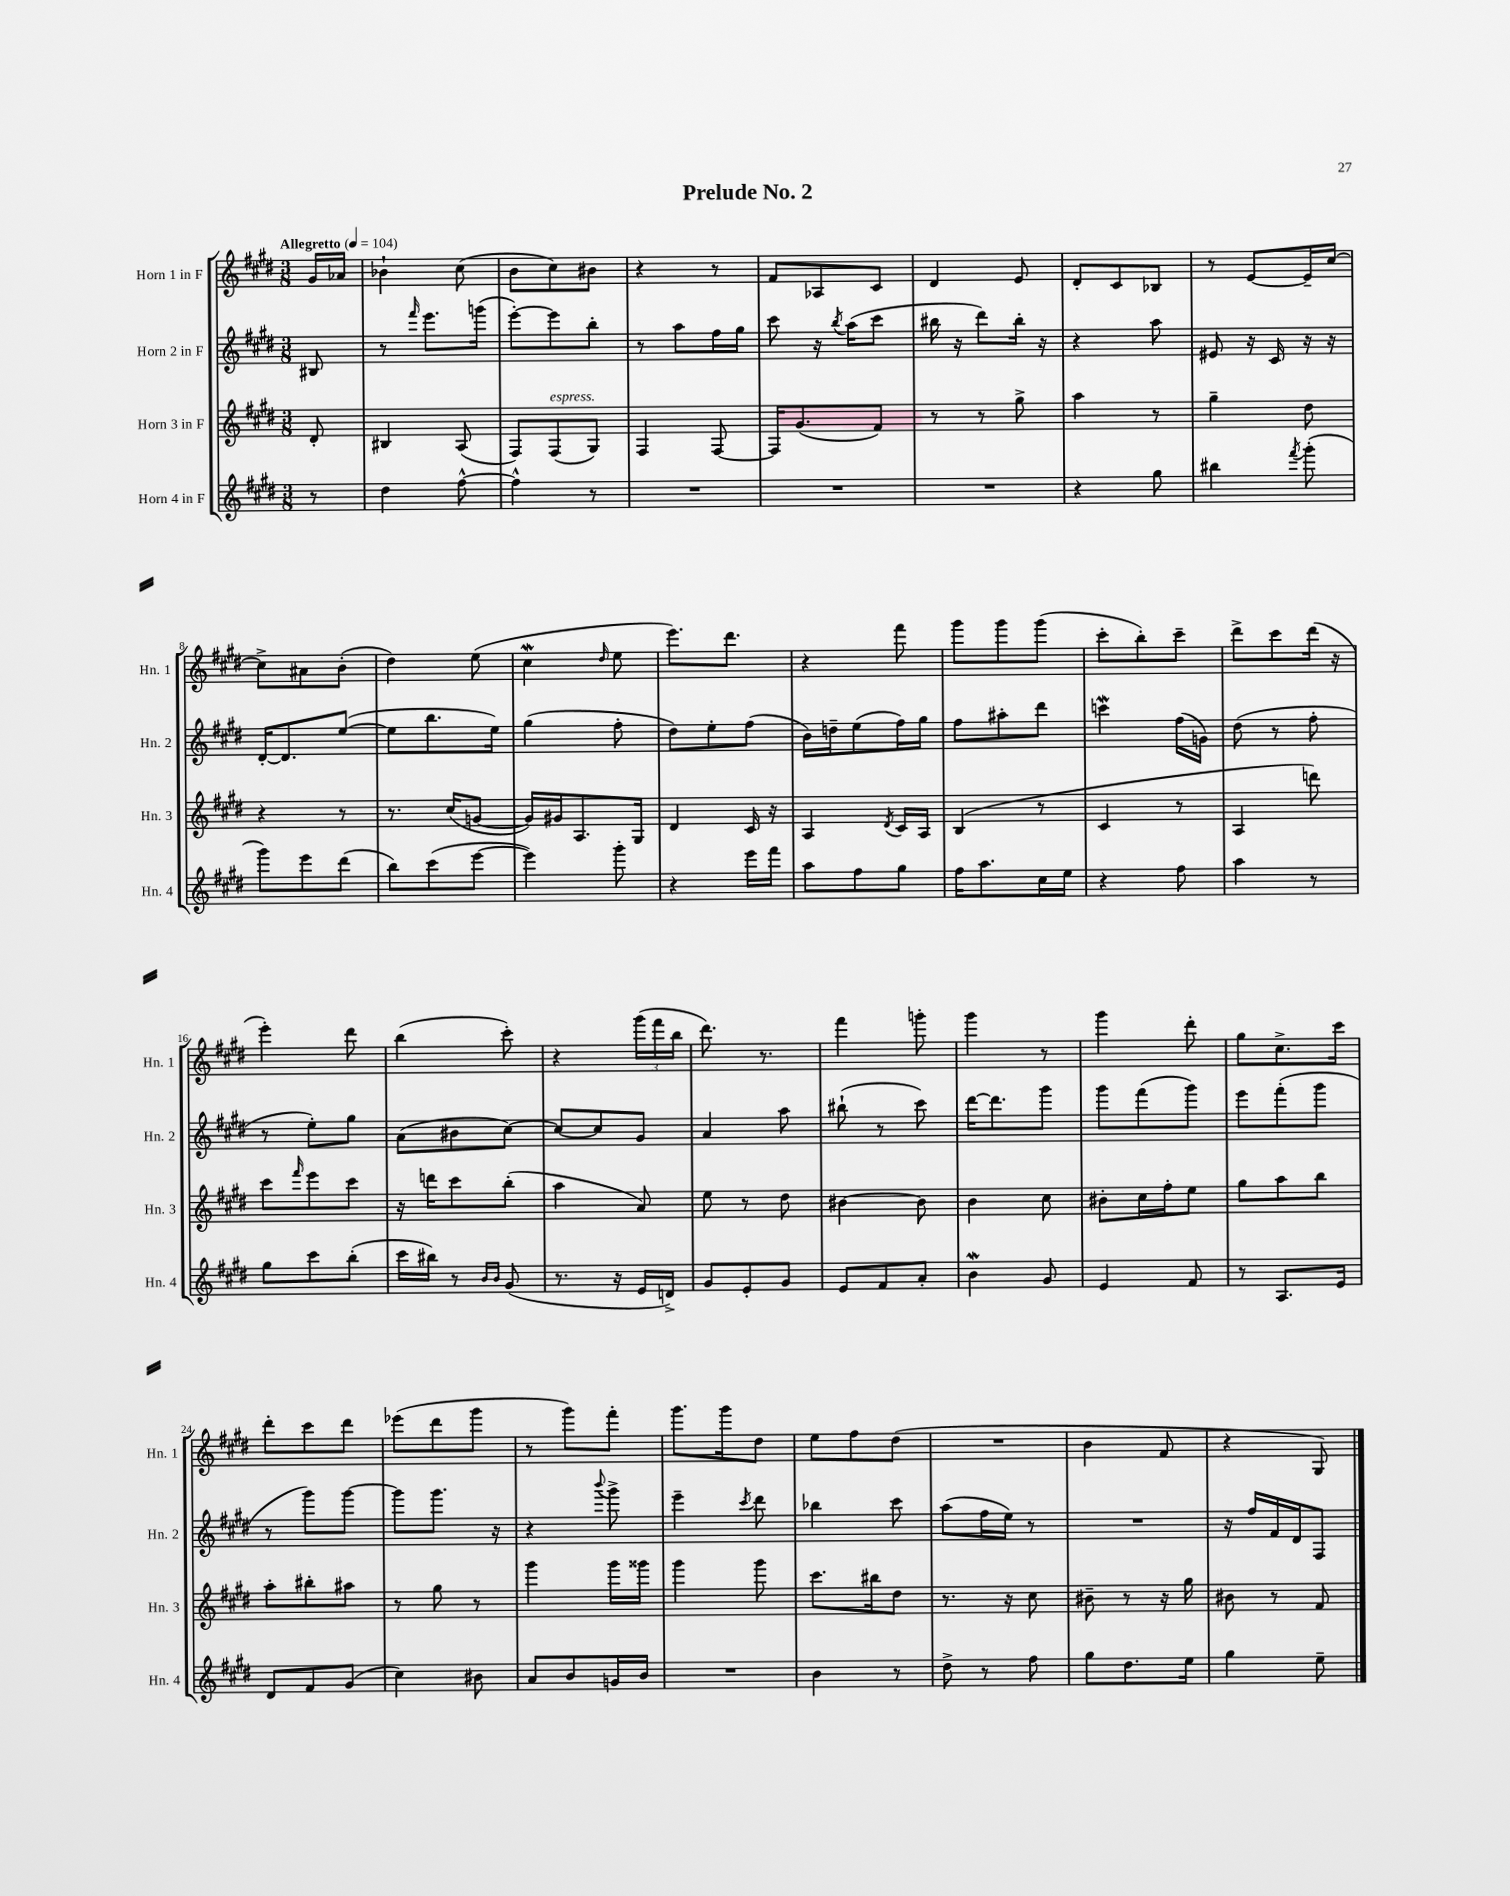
\header { title = "Prelude No. 2" }
<<
\new StaffGroup <<
\new Staff = "s0" \with { instrumentName = "Horn 1 in F" shortInstrumentName = "Hn. 1" } {
    \clef treble \key e \major \numericTimeSignature \time 3/8 \partial 8 \tempo "Allegretto" 4 = 104
    gis'16 aes'16 |
    bes'4-! cis''8( |
    b'8 cis''8) bis'8 |
    r4 r8 |
    fis'8 aes8 cis'8 |
    dis'4 e'8 |
    dis'8-. cis'8 bes8 |
    r8 e'8~ e'16-- cis''16~ |
    cis''8-> ais'8 b'8-.( |
    dis''4) e''8( |
    cis''4\mordent \grace { dis''16 } e''8 |
    e'''8.) dis'''8. |
    r4 fis'''8 |
    gis'''8 gis'''8 gis'''8( |
    cis'''8-. b''8-.) cis'''8-- |
    dis'''8-> cis'''8 dis'''16( r16 |
    e'''4-.) dis'''8 |
    b''4( cis'''8-.) |
    r4 \tuplet 3/2 { gis'''16( fis'''16 b''16 } |
    dis'''8.) r8. |
    fis'''4 g'''8-. |
    gis'''4 r8 |
    gis'''4 dis'''8-. |
    gis''8 cis''8.-> cis'''16 |
    dis'''8-. cis'''8 dis'''8 |
    ees'''8( dis'''8 gis'''8 |
    r8 gis'''8) fis'''8-. |
    gis'''8. gis'''16 dis''8 |
    e''8 fis''8 dis''8( |
    R4. |
    b'4 fis'8 |
    r4 gis8) \bar "|." |
}
\new Staff = "s1" \with { instrumentName = "Horn 2 in F" shortInstrumentName = "Hn. 2" } {
    \clef treble \key e \major \numericTimeSignature \time 3/8 \partial 8
    bis8 |
    r8 \grace { fis'''16 } e'''8. g'''16( |
    e'''8~-.) e'''8 b''8-. |
    r8 a''8 fis''16 gis''16 |
    cis'''8 r16 \acciaccatura { b''8 } a''16( cis'''8 |
    bis''16 r16 dis'''8) bis''16-. r16 |
    r4 a''8 |
    eis'8 r16 cis'16 r16 r16 |
    dis'16~-. dis'8. e''8~( |
    e''8 b''8. e''16) |
    gis''4( fis''8-. |
    dis''8) e''8-. fis''8( |
    b'16) d''16-- e''8( fis''16) gis''16 |
    fis''8 ais''8-. dis'''8 |
    c'''4\mordent fis''16( g'16) |
    dis''8( r8 fis''8-. |
    r8 e''8-.) gis''8 |
    a'8( bis'8 cis''8~) |
    cis''8~ cis''8 gis'8 |
    a'4 a''8 |
    bis''8-!( r8 cis'''8) |
    dis'''16~ dis'''8. gis'''8 |
    gis'''8 fis'''8( gis'''8) |
    e'''8 fis'''8-.( gis'''8 |
    r8 gis'''8) gis'''8~ |
    gis'''8 gis'''8. r16 |
    r4 \appoggiatura { b'''8 } gis'''8-> |
    e'''4-- \acciaccatura { cis'''8 } dis'''8 |
    bes''4 cis'''8 |
    a''8( fis''16 e''16) r8 |
    R4. |
    r16 fis''16 fis'16 dis'16 fis8 \bar "|." |
}
\new Staff = "s2" \with { instrumentName = "Horn 3 in F" shortInstrumentName = "Hn. 3" } {
    \clef treble \key e \major \numericTimeSignature \time 3/8 \partial 8
    dis'8-. |
    bis4 a8( |
    fis8) fis8^\markup { \italic "espress." }( gis8) |
    fis4 fis8~ |
    fis16 gis'8.( fis'8) |
    r8 r8 gis''8-> |
    a''4 r8 |
    gis''4-- dis''8 |
    r4 r8 |
    r8. cis''16( g'8~ |
    g'16) gis'16 a8. gis16 |
    dis'4 cis'16 r16 |
    a4 \acciaccatura { dis'8 } cis'16 a16 |
    b4( r8 |
    cis'4 r8 |
    a4 d'''8) |
    cis'''8 \grace { fis'''16 } e'''8 cis'''8 |
    r16 d'''16 cis'''8 b''8-.( |
    a''4 a'8) |
    e''8 r8 dis''8 |
    bis'4~ bis'8 |
    b'4 cis''8 |
    bis'8-. cis''16 fis''16-. e''8 |
    gis''8 a''8 b''8 |
    a''8-. bis''8-. ais''8 |
    r8 gis''8 r8 |
    gis'''4 gis'''16 gisis'''16 |
    gis'''4 gis'''8 |
    cis'''8. bis''16 dis''8 |
    r8. r16 cis''8 |
    bis'8-- r8 r16 gis''16 |
    bis'8 r8 fis'8 \bar "|." |
}
\new Staff = "s3" \with { instrumentName = "Horn 4 in F" shortInstrumentName = "Hn. 4" } {
    \clef treble \key e \major \numericTimeSignature \time 3/8 \partial 8
    r8 |
    dis''4 fis''8~-^ |
    fis''4-^ r8 |
    R4. |
    R4. |
    R4. |
    r4 gis''8 |
    bis''4 \acciaccatura { fis'''8 } gis'''8-.( |
    gis'''8) e'''8 dis'''8( |
    b''8) cis'''8( e'''8~ |
    e'''4) gis'''8-. |
    r4 e'''16 fis'''16 |
    a''8 fis''8 gis''8 |
    fis''16 a''8. cis''16 e''16 |
    r4 fis''8 |
    a''4 r8 |
    gis''8 cis'''8 b''8-.( |
    cis'''16 bis''16) r8 \grace { b'16 b'16 } gis'8( |
    r8. r16 e'16 d'16->) |
    gis'8 e'8-. gis'8 |
    e'8 fis'8 a'8-. |
    b'4\mordent gis'8 |
    e'4 fis'8 |
    r8 a8. e'16 |
    dis'8 fis'8 gis'8( |
    cis''4) bis'8 |
    a'8 b'8 g'16 b'16 |
    R4. |
    b'4 r8 |
    dis''8-> r8 fis''8 |
    gis''8 dis''8. e''16 |
    gis''4 e''8-- \bar "|." |
}
>>
>>
